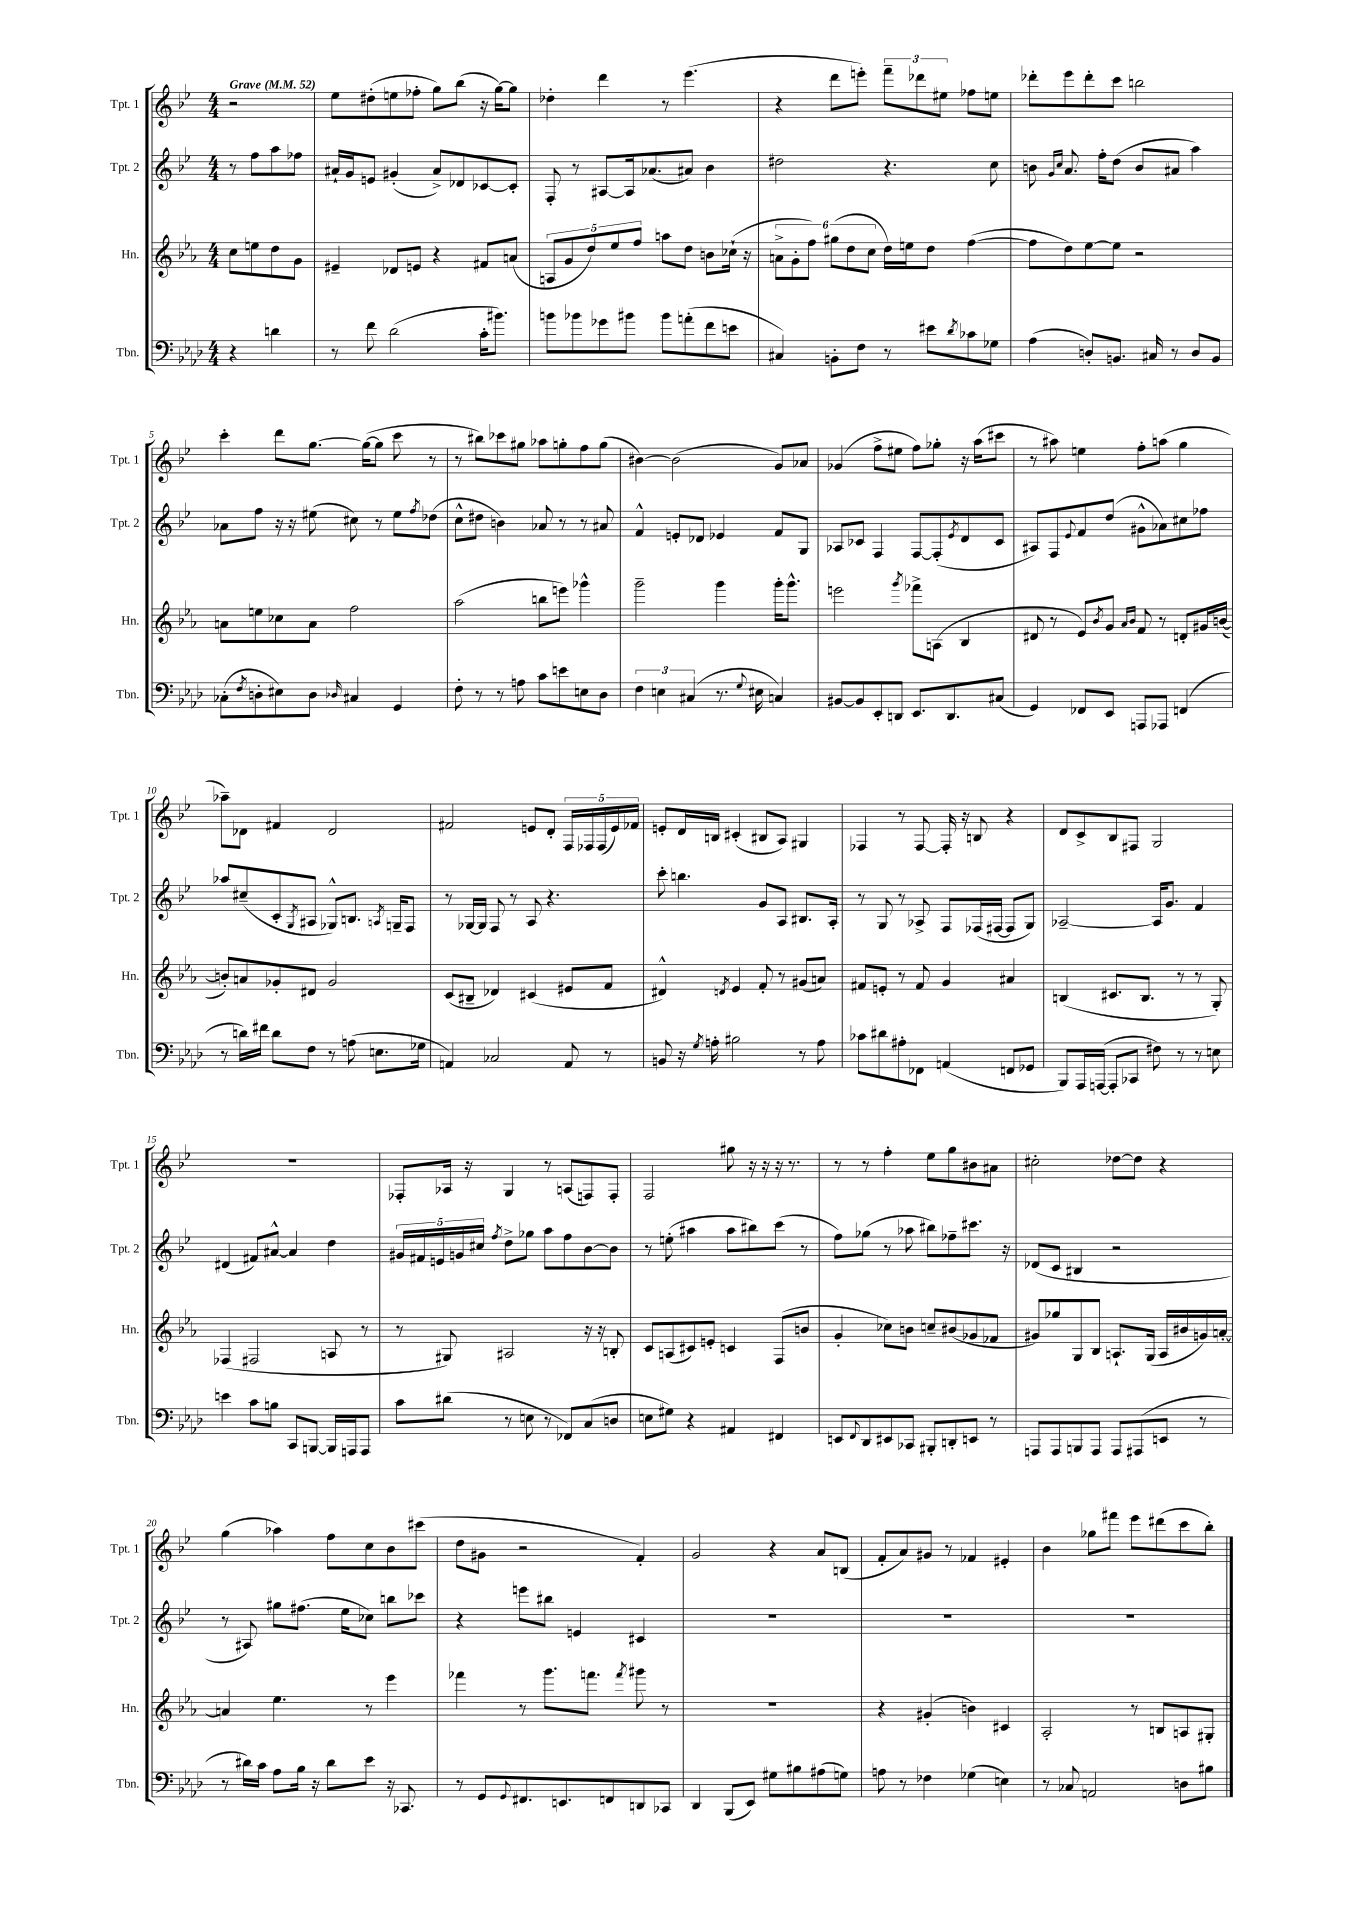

**kern	**kern	**kern	**kern
*staff4	*staff3	*staff2	*staff1
*clefF4	*clefG2	*clefG2	*clefG2
*k[b-e-a-d-]	*k[b-e-a-]	*k[b-e-]	*k[b-e-]
*M4/4	*M4/4	*M4/4	*M4/4
*MM52	*MM52	*MM52	*MM52
4r	8cc	8r	2r
.	8ee	8ff	.
4d	8dd	8aa	.
.	8g	8ff-	.
=	=	=	=
8r	4e#~	16a#`	8ee-
.	.	16g	.
8f	.	8e	(8dd#'
(2d-	8d-	(4g#'	8ee
.	8e	.	8ff-'
.	4r	8a#^)	8gg)
.	.	8d-	(8bb-
16c'	8f#	[8c-	16r
8.b#)	.	.	[16gg)
.	(8a	8c-']	8gg]
=	=	=	=
8b	10A	8F'	4dd-'
.	10g	.	.
8b-	.	8r	.
.	10dd)	.	.
8g-	.	[8A#	4ddd
.	10ee-	.	.
8b#	.	16A#]	.
.	10ff	.	.
.	.	(8.a-	.
8b#	8aa	.	8r
(8a'	8dd	8a#)	(4.eee-
8f	8b	4b-	.
8e	(16cc-`	.	.
.	16r	.	.
=	=	=	=
4C#)	12a^	2dd#	4r
.	12g'	.	.
.	12ff)	.	.
8BB'	(12gg#	.	8ddd
.	12dd	.	.
8F	.	.	8eee')
.	12cc	.	.
8r	16dd)	4.r	12fff~
.	16ee	.	.
.	.	.	12ddd-
8e#	8dd	.	.
.	.	.	12ee#
8qd-	.	.	.
8c-	([4ff	.	8ff-
8G-	.	8cc	8ee
=	=	=	=
(4A-	8ff]	8b	8ddd-'
.	.	16qqg	.
.	.	16qqcc	.
.	8dd)	8.a	8eee-
8D')	[8ee-	.	8ddd-'
.	.	16ff'	.
8.BB	8ee-]	(8dd	8ccc
.	2r	8b	2bb
16C#	.	.	.
8r	.	8a#	.
8D	.	4aa)	.
8BB	.	.	.
=	=	=	=
(8C-'	8a	8a-	4ccc'
8qF	.	.	.
8D'	8ee	8ff	.
8E#)	8cc-	16r	8ddd
.	.	16r	.
8D	8a	(8ee#	[8.gg
16qqD-	.	.	.
4C#	2ff	8cc#)	.
.	.	.	(16gg_
.	.	8r	8gg]
4GG	.	8ee#	8ccc
.	.	8qff	.
.	.	(8dd-	8r
=	=	=	=
8F'	(2aa-	8cc^^	8r
8r	.	8dd#	8bb#)
8r	.	4b)	8ccc-
8A	.	.	8gg#
8c	8bb	8a-	8aa-
8e	8eee)	8r	8gg'
8E	4ggg-^^	8r	8ff
8D-	.	8a#	(8gg
=	=	=	=
6F	2ggg~	4f^^	[4b#)
6E	.	.	.
.	.	8e'	(2b#]
(6C#	.	.	.
.	.	8d-	.
8.r	4ggg	4e-	.
8qqG	.	.	.
16E#	.	.	.
4C)	16ggg'	8f	8g)
.	8.ggg^^	.	.
.	.	8G	8a-
=	=	=	=
[8BB#	2eee	8A-	(4g-
8BB#]	.	8c-	.
8EE-'	.	4F	8ff^
8DD	.	.	8ee#
.	8qggg	.	.
8.EE-	8fff-^	[8F	8ff)
.	(8A	(8F']	8gg-'
8.DD	.	.	.
.	.	8qe-	.
.	4B-	8d	16r
.	.	.	(16aa
(8C#	.	8c-	8ccc#
=	=	=	=
4GG)	8d#	8A#)	8r
.	8r	8F	8aa#)
.	.	8qqe-	.
8FF-	8e-)	8f	4ee
.	8qb-	.	.
8EE-	8g	(8dd	.
.	16qqa-	.	.
.	16qqb-	.	.
8AAA	8f	8g#^^	8ff'
8AAA-	8r	8a-)	(8aa
(4FF	8d'	8cc#	4gg
.	16g#	8ff-	.
.	([16b	.	.
=	=	=	=
8r	8b'])	8aa-	8aa-~)
16d)	8a	(8cc#~	8d-
16f#	.	.	.
8d	8g-'	8c'	4f#
.	.	8qG	.
8F	8d#	8A#	.
8r	2g-	8G-^^)	2d-
(8A	.	8.B	.
8.E	.	.	.
.	.	8qA	.
.	.	16G~	.
.	.	8F	.
16G-	.	.	.
=	=	=	=
4AA)	(8c	8r	2f#
.	8B#~	[16G-	.
.	.	16G-]	.
2C-	4d-)	8F	.
.	.	8r	.
.	(4c#	8A	8e
.	.	4.r	8d'
8AA	8e#	.	20F
.	.	.	20F-
.	.	.	(20F-
8r	8f	.	.
.	.	.	20e)
.	.	.	20f-
=	=	=	=
8BB	4d#^^)	8ccc'	8e'
16r	.	4.bb	16d
8qG	.	.	.
16A'	.	.	16B
.	8qd	.	.
2B#	4e-	.	(4c#'
.	8f'	8g	8B#
.	8r	8A	8A)
8r	(8g#	8.B#	4G#
8A	8a)	.	.
.	.	16A'	.
=	=	=	=
8c-	8f#	8r	4F-
8d#	8e'	8G	.
8A#'	8r	8r	8r
8FF-	8f#	8A-^	[8F-
(4AA	4g	8F	16F-']
.	.	.	16r
.	.	(16F-	8B
.	.	[16F#	.
8FF	4a#	8F#]	4r
8GG-	.	8G)	.
=	=	=	=
8BBB-)	(4B	[2A-~	8d
16AAA-	.	.	8c^
([16AAA	.	.	.
8AAA']	8.c#	.	8B-
8CC-	.	.	8F#
.	8.B	.	.
8F#)	.	16A-]	2G
.	.	8.g	.
8r	8r	.	.
8r	8r	4f	.
8E	8G')	.	.
=	=	=	=
4e	(4F-	(4d#	1r
8c	2F#	8f#)	.
8B	.	[8a#^^	.
8CC	.	4a#]	.
[8BBB	.	.	.
16BBB]	8A	4dd	.
16AAA	.	.	.
8AAA	8r	.	.
=	=	=	=
8c	8r	20g#	8F-'
.	.	20f#	.
.	.	20e	.
(8d#	8G#)	.	16A-
.	.	20g	.
.	.	.	16r
.	.	20cc#	.
.	.	8qff	.
8r	2A#	8dd^	4G
8E	.	8gg-	.
8r	.	8aa	8r
8FF-)	.	8ff	(8A
(8C	16r	[8b-	8F)
.	16r	.	.
8D	8B'	8b-]	8F'
=	=	=	=
8E	8c	8r	2F
8G#)	(8A	(8ee'	.
4r	8c#)	4aa#	.
.	8e'	.	.
4AA#	4c	8aa#	8gg#
.	.	8bb#)	16r
.	.	.	16r
4FF#	(8F	(8ccc	16r
.	.	.	8.r
.	8b	8r	.
=	=	=	=
8EE	4g'	8ff)	8r
8qqFF	.	.	.
8DD-	.	(8gg-	8r
8EE#	8cc-)	8r	4ff'
8CC-	8b	8aa-	.
8BBB#'	8cc~	8bb#)	8ee-
8DD'	(8b#	8ff-~	8gg
8EE	8g-	8.ccc#	8b#
8r	8f-	.	8a#
.	.	16r	.
=	=	=	=
8AAA	8g#)	(8d-	2cc#'
8AAA	8gg-	8c	.
8BBB	8G	4B#	.
8AAA	8B-	.	.
8AAA	8.A`	2r	[8dd-
(8AAA#	.	.	8dd-]
.	(16G	.	.
8EE	16A	.	4r
.	16b#	.	.
8r	16g)	.	.
.	[16a'	.	.
=	=	=	=
8r	4a]	8r	(4gg
16d#)	.	8A#)	.
16c	.	.	.
8A-	4.ee-	8gg#	4aa-)
16B-	.	(8.ff#	.
16r	.	.	.
8d#	.	.	8ff
.	.	16ee-	.
8e-	8r	8cc-)	8cc
16r	4eee-	8bb	8b-
8.CC-	.	.	.
.	.	8ccc-	(8ccc#
=	=	=	=
8r	4fff-	4r	8dd
8GG	.	.	8g#
8qqGG	.	.	.
8.FF#	8r	8eee	2r
.	8.ggg	8bb#	.
8.EE	.	.	.
.	.	4e	.
.	8.fff	.	.
8FF	.	.	.
.	8qfff	.	.
8DD	8ggg#	4c#	4f')
8CC-	8r	.	.
=	=	=	=
4DD-	1r	1r	2g
(8BBB-	.	.	.
8EE-)	.	.	.
8G#	.	.	4r
8B#	.	.	.
(8A#	.	.	8a
8G)	.	.	(8B
=	=	=	=
8A	4r	1r	8f'
8r	.	.	8a)
4F-	(4g#'	.	8g#
.	.	.	8r
(4G-	4b)	.	4f-
4E)	4c#	.	4e#'
=	=	=	=
8r	2A-'	1r	4b-
8C-	.	.	.
2AA	.	.	8gg-
.	.	.	8fff#
.	8r	.	8eee-
.	8B	.	(8ddd#
8D	8A	.	8ccc
8B#	8G#'	.	8bb-')
==	==	==	==
*-	*-	*-	*-
